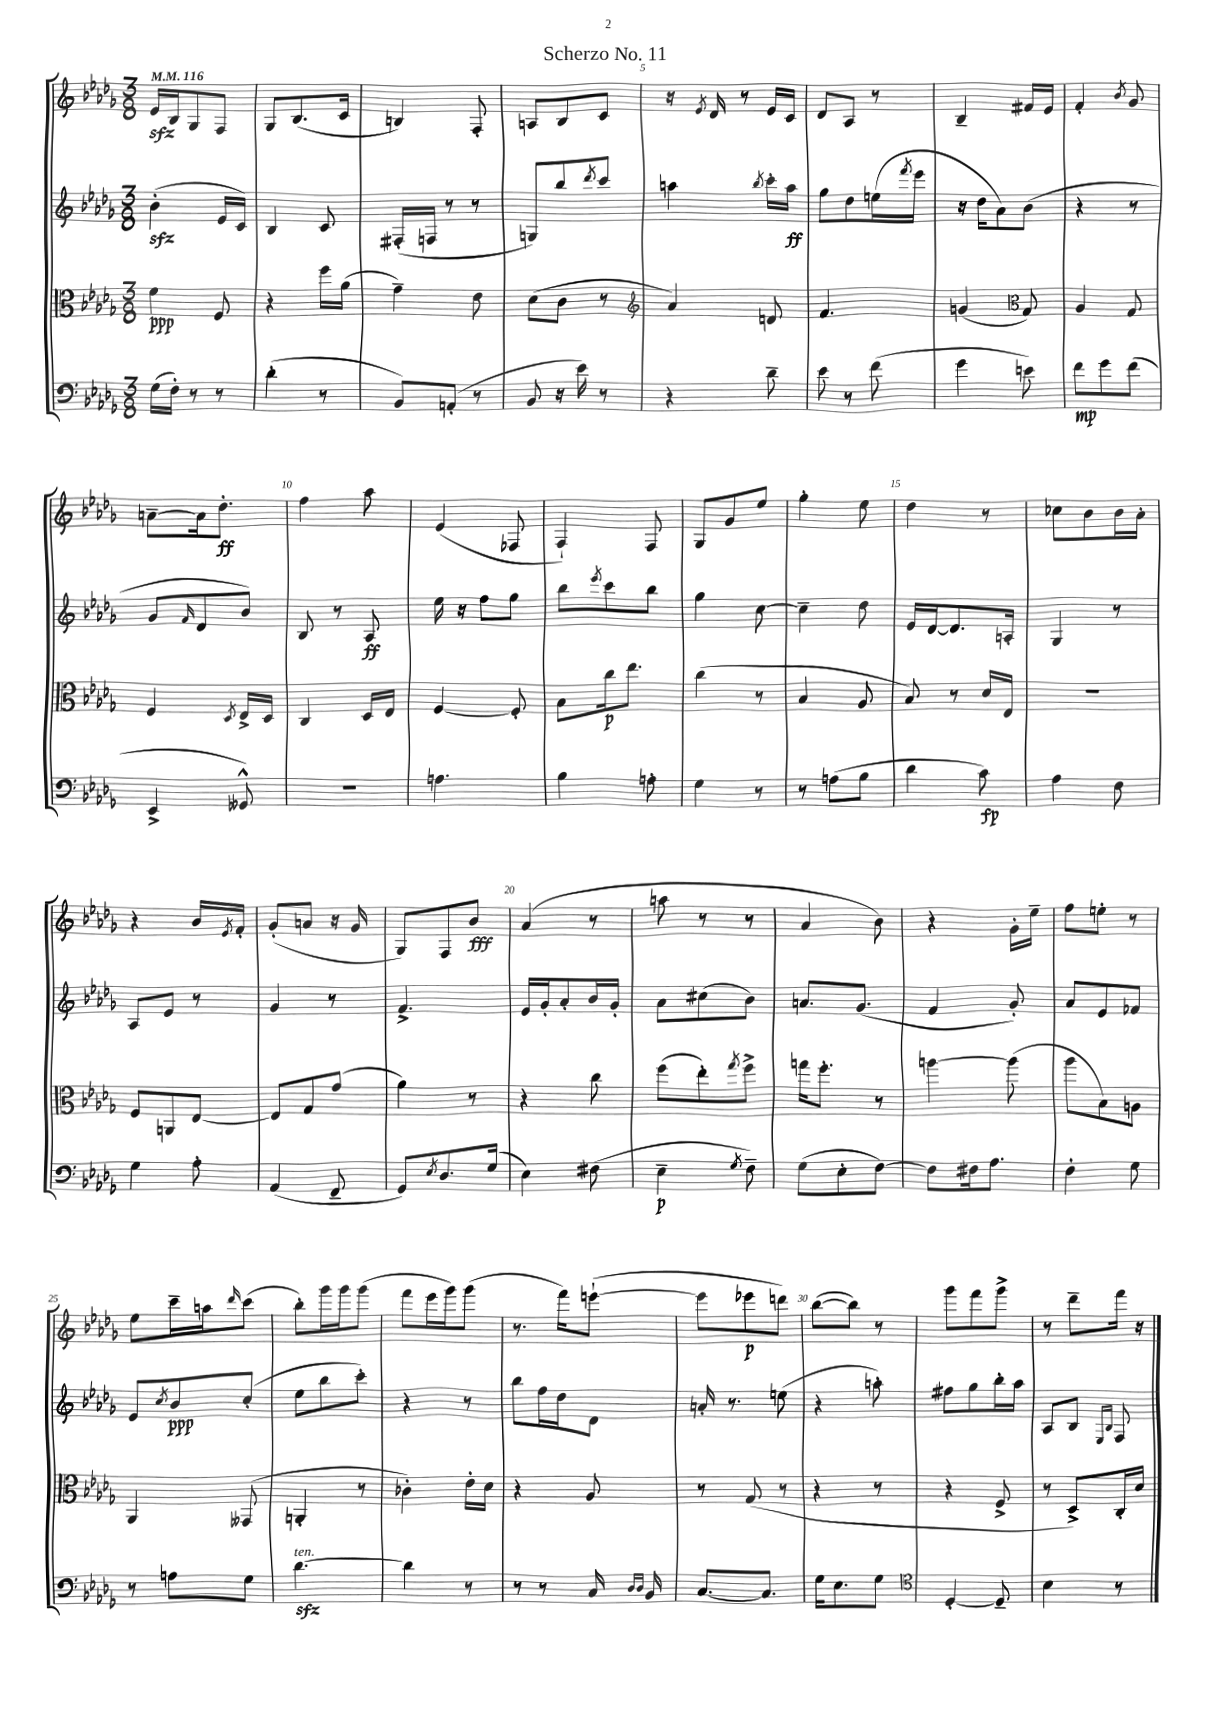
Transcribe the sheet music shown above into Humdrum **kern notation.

**kern	**kern	**kern	**kern
*staff4	*staff3	*staff2	*staff1
*clefF4	*clefC3	*clefG2	*clefG2
*k[b-e-a-d-g-]	*k[b-e-a-d-g-]	*k[b-e-a-d-g-]	*k[b-e-a-d-g-]
*M3/8	*M3/8	*M3/8	*M3/8
*MM116	*MM116	*MM116	*MM116
(16G-	4f	(4b-'	16e-
16F')	.	.	16B-
8r	.	.	8G-
8r	8F	16e-	8F
.	.	16c)	.
=	=	=	=
(4d-'	4r	4B-	8G-
.	.	.	(8.B-
8r	16ff	8c	.
.	(16a-	.	16c
=	=	=	=
8BB-)	4g-~)	(16F#'	4B)
.	.	16F	.
(8AA'	.	8r	.
8r	8e-	8r	8F'
=	=	=	=
8BB-	(8d-	8G)	8A
16r	8c	8bb-	8B-
16e-)	.	.	.
.	.	8qddd-	.
8r	8r	8ccc	8c
=	=	=	=
*	*clefG2	*	*
4r	4a-)	4aa	16r
.	.	.	8qe-
.	.	.	16d-
.	.	.	8r
.	.	8qbb-	.
8d-~	8d	16ccc'	16e-
.	.	16aa	16c
=	=	=	=
8e-	4.f	8gg-	8d-
8r	.	8dd-	8A-
(8f	.	(16ee	8r
.	.	8qfff	.
.	.	16eee-	.
=	=	=	=
4g-	(4g	16r	4B-~
.	.	16dd-	.
.	.	8a-)	.
*	*clefC3	*	*
8e)	8G-)	(8b-	16f#
.	.	.	16e-
=	=	=	=
8f	4A-	4r	4f'
8g-	.	.	.
.	.	.	8qb-
(8f	8G-	8r	8g-
=	=	=	=
4EE-^	4F	8g-	[8a~
.	.	16qqf	.
.	.	8d-	16a]
.	.	.	8.dd-'
.	8qD-	.	.
8GG--^^)	16E-^	8b-)	.
.	16D-	.	.
=	=	=	=
4.r	4C	8B-	4ff
.	.	8r	.
.	16D-	8A-	8aa-
.	16E-	.	.
=	=	=	=
4.A	[4F	16ee-	(4e-
.	.	16r	.
.	.	8ff	.
.	8F']	8gg-	8F-
=	=	=	=
4B-	8B-	8bb-	4F`)
.	.	8qeee-	.
.	16cc	8ccc	.
.	8.ee-	.	.
8A'	.	8bb-	8F
=	=	=	=
4G-	(4cc	4gg-	8G-
.	.	.	8g-
8r	8r	[8cc	8ee-
=	=	=	=
8r	4B-	4cc~]	4gg-'
(8A	.	.	.
8B-	8A-	8dd-	8ee-
=	=	=	=
4d-	8B-)	16e-	4dd-
.	.	[16d-	.
.	8r	8.d-]	.
8c)	16d-	.	8r
.	16E-	16A'	.
=	=	=	=
4A-	4.r	4G-	8cc-
.	.	.	8b-
8F	.	8r	16b-
.	.	.	16a-'
=	=	=	=
4G-	8F	8A-	4r
.	8AA	8e-	.
8A-'	[8E-	8r	16b-
.	.	.	8qe-
.	.	.	16f'
=	=	=	=
(4AA-	8E-]	4g-	(8g-'
.	8G-	.	8a
8FF~	(8g-	8r	16r
.	.	.	16g-
=	=	=	=
8GG-)	4a-)	4.f^	8G-)
8qE-	.	.	.
8.D-	.	.	8F
.	8r	.	8b-
(16G-	.	.	.
=	=	=	=
4E-)	4r	16e-	(4a-
.	.	16g-'	.
.	.	8a-'	.
(8F#	8cc	16b-	8r
.	.	16g-'	.
=	=	=	=
4E-~	(8ff	8a-	8aa
.	8ee-')	(8cc#	8r
8qG-	8qgg-	.	.
8F~)	8ff^	8b-)	8r
=	=	=	=
(8G-	16gg	8.a	4a-
.	8.ff'	.	.
8E-'	.	.	.
.	.	(8.g-	.
[8F)	8r	.	8b-)
=	=	=	=
8F]	[4aa	4f	4r
16F#	.	.	.
8.A-	.	.	.
.	(8aa]	8g-')	16g-'
.	.	.	16ee-~
=	=	=	=
4F'	8aa-	8a-	8ff
.	8B-)	8e-	8ee'
8G-	8A	8f-	8r
=	=	=	=
8r	4AA-	8e-	8ee-
.	.	8qcc	.
8A	.	8b-	16ccc~
.	.	.	16aa
.	.	.	16qqddd-
8G-	(8GG--	(8cc'	(8ccc
=	=	=	=
[4.d-	4AA'	8ee-	8bb-')
.	.	8bb-	16ggg-
.	.	.	16ggg-
.	8r	8ccc')	(8ggg-
=	=	=	=
4d-]	4c-')	4r	8fff
.	.	.	16eee-
.	.	.	16ggg-)
8r	16e-'	8r	(8ggg-
.	16d-	.	.
=	=	=	=
8r	4r	8bb-	8.r
8r	.	16ff	.
.	.	16dd-	16fff)
16C	8A-	8d-	([8eee`
16qqD-	.	.	.
16qqD-	.	.	.
16BB-	.	.	.
=	=	=	=
[8.C	8r	16a'	8eee]
.	.	8.r	.
.	(8G-	.	8eee-
8.C]	.	.	.
.	8r	(8ee	8ddd)
=	=	=	=
16G-	4r	4r	([8bb-
8.E-	.	.	.
.	.	.	8bb-])
8G-	8r	8aa')	8r
=	=	=	=
*clefC4	*	*	*
[4D-'	4r	8ff#	8ggg-
.	.	8gg-	8fff
8D-~]	8F^	16bb-'	8ggg-^
.	.	16aa-	.
=	=	=	=
4B-	8r	8A-	8r
.	8D-^)	8B-	8ddd-~
.	.	16qqE-	.
.	.	16qqB-	.
8r	16C'	8F	16fff
.	16d-	.	16r
==	==	==	==
*-	*-	*-	*-
